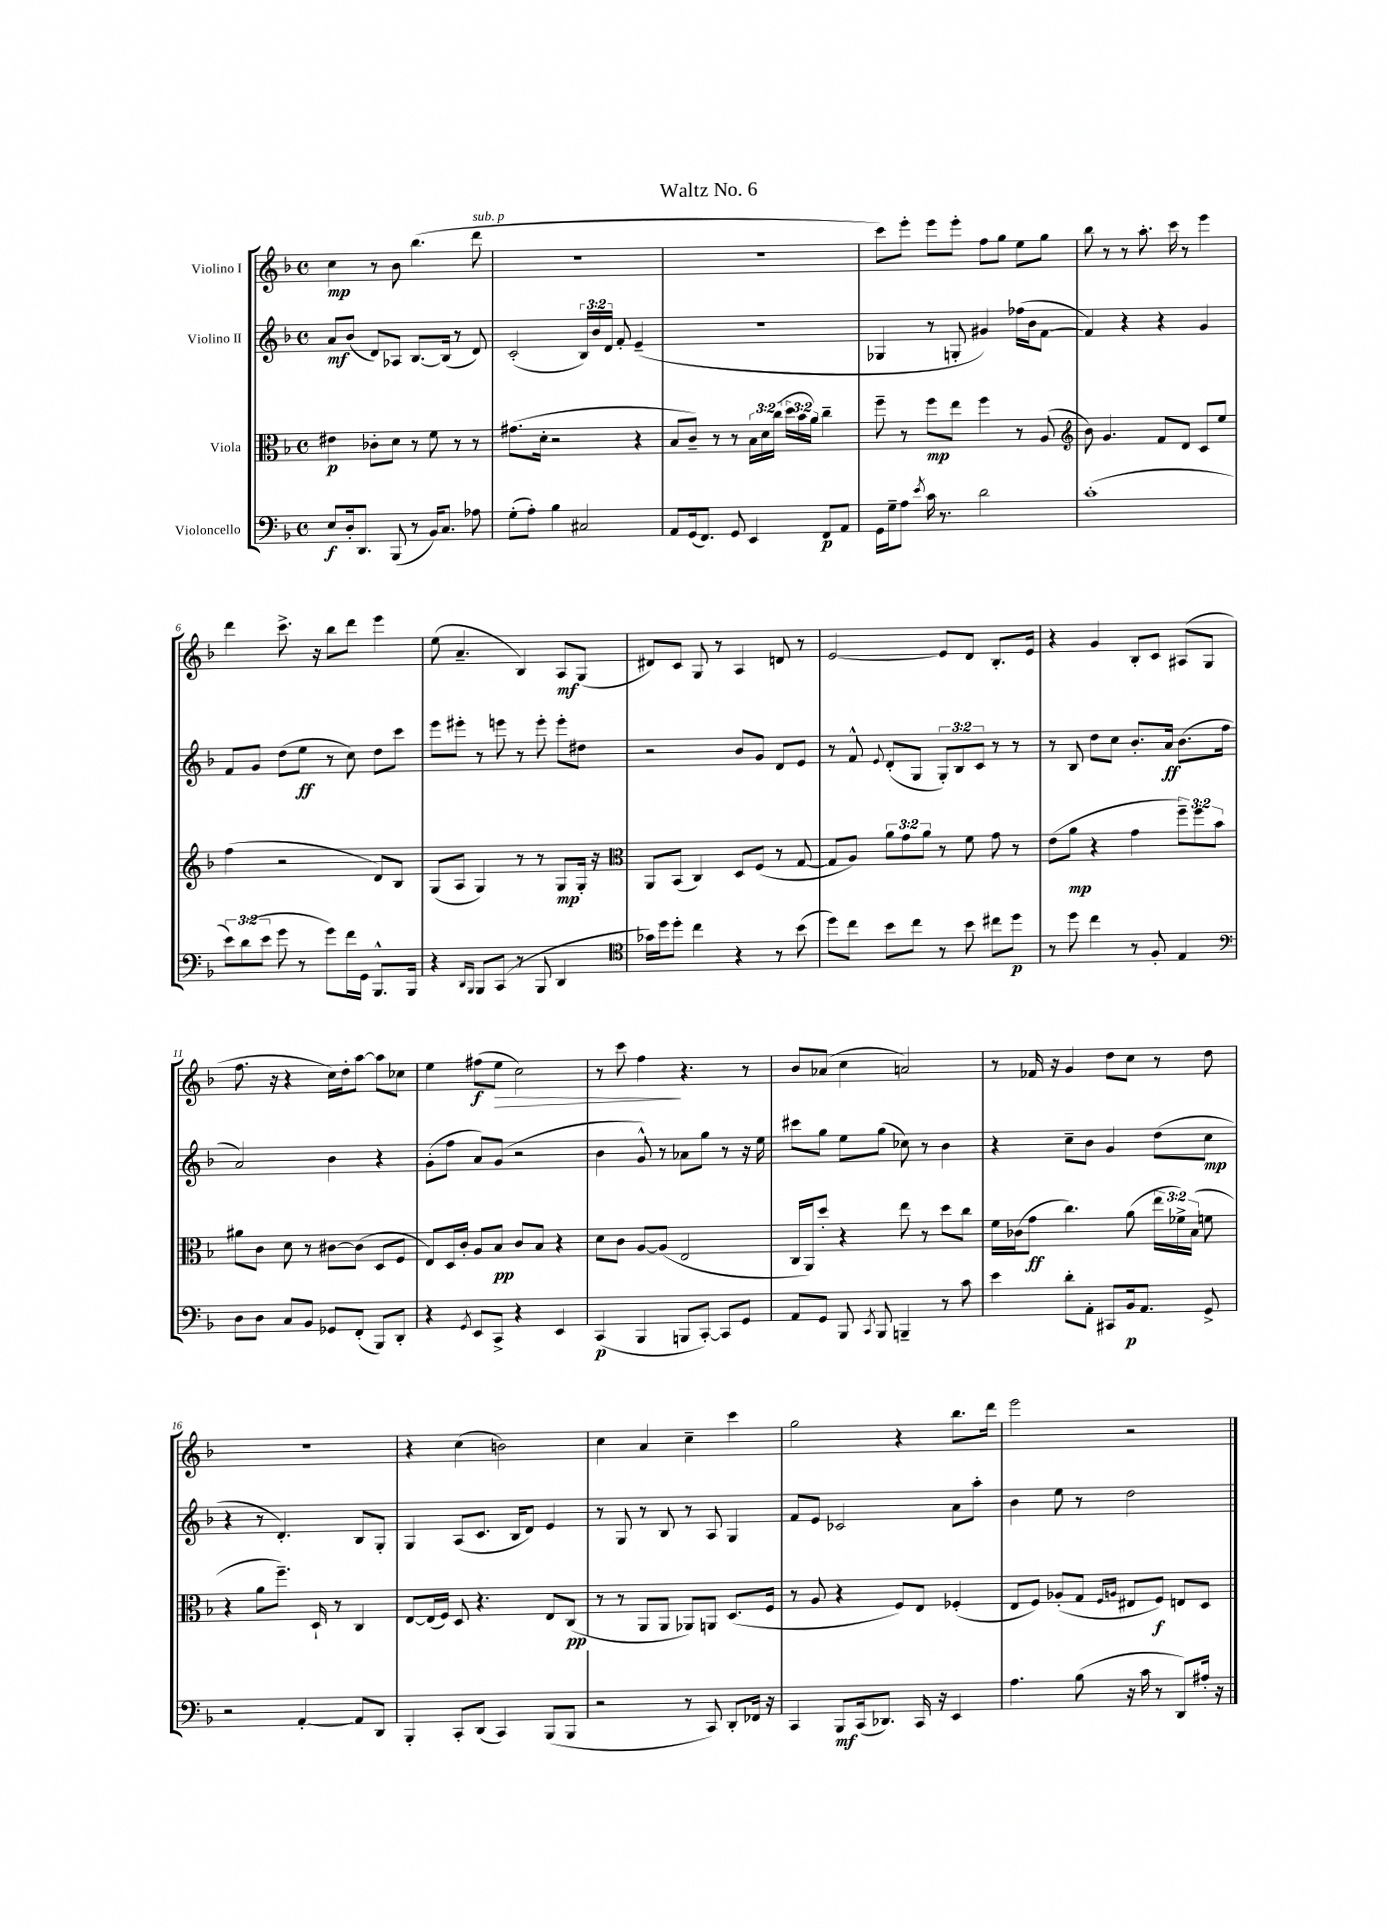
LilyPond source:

\header { title = "Waltz No. 6" }
<<
\new StaffGroup <<
\new Staff = "s0" \with { instrumentName = "Violino I" } {
    \clef treble \key f \major \defaultTimeSignature \time 4/4
    \autoBeamOff c''4\mp r8 bes'8 bes''4.( d'''8^\markup { \italic "sub. p" } |
    R1 |
    r1 |
    c'''8[) e'''8]-. e'''8[ e'''8]-. f''8[ g''8] e''8[ g''8] |
    bes''8 r8 r8 a''8.-. c'''16 r8 e'''4 |
    d'''4 c'''8.-> r16 bes''8[ d'''8] e'''4 |
    e''8( a'4.-- bes4) a8[\mf g8]( |
    dis'8[) c'8] g8 r8 a4 d'8 r8 |
    e'2~ e'8[ d'8] bes8.[-. e'16] |
    r4 g'4 bes8[-. c'8] ais8[( g8] |
    f''8. r16 r4 c''16[) d''16-. a''8]~ a''8[ ces''8] |
    e''4 fis''8[\f( e''8]\> c''2) |
    r8 c'''8 f''4\! r4. r8 |
    bes'8[ aes'8]( c''4 a'2) |
    r8 fes'16 r16 g'4 d''8[ c''8] r8 d''8 |
    R1 |
    r4 c''4( b'2) |
    c''4 a'4 c''4-- c'''4 |
    g''2 r4 bes''8.[ d'''16] |
    e'''2 r2 \bar "|." |
}
\new Staff = "s1" \with { instrumentName = "Violino II" } {
    \clef treble \key f \major \defaultTimeSignature \time 4/4 \override Staff.TupletNumber.text = #tuplet-number::calc-fraction-text
    \autoBeamOff a'8[\mf bes'8]( d'8[) aes8] bes8.[~ bes16]( r8 d'8) |
    c'2-.( \tuplet 3/2 { bes16[) bes'16 d'16] } f'8-. e'4--( |
    R1 |
    ges4 r8 g8-. gis'4) fes''16[( bes'16 f'8]~ |
    f'4) r4 r4 g'4 |
    f'8[ g'8] d''8[( e''8]\ff r8 c''8) d''8[ c'''8] |
    e'''8[ eis'''8]-. r8 e'''8 r8 e'''8-. e'''8[-. dis''8] |
    r2 bes'8[ g'8] d'8[ e'8] |
    r8 f'8-^ \appoggiatura { e'8 } d'8[-.( g8] \tuplet 3/2 { g8[-.) bes8 c'8] } r8 r8 |
    r8 bes8 d''8[ c''8] bes'8.[-. a'16]\ff bes'8.[( f''16] |
    a'2) bes'4 r4 |
    g'8[-.( f''8] a'8[) g'8]( r2 |
    bes'4 g'8-^) r8 aes'8[ g''8] r8 r16 e''16 |
    cis'''8[ g''8] e''8[ g''8]( ces''8) r8 bes'4 |
    r4 c''8[-- bes'8] g'4 d''8[( c''8]\mp |
    r4 r8 d'4.-.) bes8[ g8]-. |
    g4 a8[( c'8.] bes16[ d'8]) e'4 |
    r8 g8 r8 bes8 r8 a8 g4 |
    f'8[ e'8] ces'2 a'8[ a''8]-. |
    bes'4 e''8 r8 d''2 \bar "|." |
}
\new Staff = "s2" \with { instrumentName = "Viola" } {
    \clef alto \key f \major \defaultTimeSignature \time 4/4 \override Staff.TupletNumber.text = #tuplet-number::calc-fraction-text
    \autoBeamOff eis'4\p ces'8[-. d'8] r8 f'8 r8 r8 |
    gis'8.[( d'16]-. r2 r4 |
    bes8[ c'8]--) r8 r8 \tuplet 3/2 { bes16[ d'16 c''16]( } \tuplet 3/2 { d''16[ bes'16 a'16]) } c''4-- |
    f''8-- r8 f''8[\mp e''8] f''4 r8 a8( |
    \clef treble bes'8) g'4. f'8[ d'8] c'8[ e''8] |
    f''4( r2 d'8[) bes8] |
    g8[( a8] g4) r8 r8 g8[\mp g16]-. r16 |
    \clef alto a,8[ bes,8]( c4) d8[ f8]( r8 g8~ |
    g8[ a8]) \tuplet 3/2 { a'8[ g'8 a'8] } r8 f'8 g'8 r8 |
    e'8[( a'8]\mp r4 g'4 \tuplet 3/2 { f''8[--) f''8 bes'8] } |
    ais'8[ c'8] d'8 r8 cis'8[~ cis'8]( d8[ f8] |
    e8[) d16 c'16]-. a8[ bes8]\pp c'8[ bes8] r4 |
    d'8[ c'8] a8[~ a8]( e2 |
    c16[ a,16) d''8]-. r4 e''8 r8 d''8[ c''8] |
    f'16[ ces'16( g'8]\ff c''4.) a'8( \tuplet 3/2 { e''16[ fes'16->) bes16]( } f'8 |
    r4 a'8[ f''8.]--) d16-! r8 c4 |
    e8[~ e16( f16]) d8 r4. e8[ c8]\pp( |
    r8 r8 a,8[ a,8] aes,8[) a,8] d8.[( f16] |
    r8 a8 r4 f8[) e8] fes4-.( |
    e8[ f8]) aes8[-.( g8] \grace { f16[ a16] } eis8[ f8]\f) e8[ d8] \bar "|." |
}
\new Staff = "s3" \with { instrumentName = "Violoncello" } {
    \clef bass \key f \major \defaultTimeSignature \time 4/4 \override Staff.TupletNumber.text = #tuplet-number::calc-fraction-text
    \autoBeamOff e8[\f d16-. d,8.] bes,,8( r8 bes,16[) c8.] aes8 |
    g8[-.( a8]-.) bes4 cis2 |
    a,8[ g,16( f,8.]) g,8 e,4 f,8[\p a,8] |
    g,16[ g16-- a8] \acciaccatura { e'8 } c'16 r8. d'2 |
    c'1-.( |
    \tuplet 3/2 { e'8[) d'8( e'8] } g'8 r8 g'8[) f'16 g,16] bes,,8.[-^ bes,,16] |
    r4 \grace { d,16[ bes,,16] } bes,,8[ c,8]( r8 bes,,8 d,4 |
    \clef tenor ges'16[) d''16 d''8]-. c''4 r4 r8 bes'8( |
    d''8[) c''8] bes'8[ c''8] r8 bes'8 cis''8[ d''8]\p |
    r8 d''8 c''4 r8 f8-. e4 |
    \clef bass d8[ d8] c8[ bes,8] ges,8[ f,8]-.( bes,,8[) d,8]-. |
    r4 \acciaccatura { g,8 } e,8[ c,8]-> r4 e,4 |
    c,4\p( bes,,4 b,,8[ c,8]~-.) c,8[ g,8] |
    a,8[ g,8] bes,,8 \acciaccatura { c,8 } bes,,8 b,,4-- r8 c'8 |
    e'4 d'8[-. a,8]-. cis,8[ bes,16\p a,8.] g,8-> |
    r2 a,4~-. a,8[ d,8] |
    bes,,4-. c,8[-. d,8]( c,4) bes,,8[( bes,,8] |
    r2 r8 c,8) d,8[-. fes,16] r16 |
    c,4 bes,,8[\mf c,16( des,8.]) c,16 r16 e,4 |
    a4. bes8( r16 c'16 r8 d,8[) ais16]-. r16 \bar "|." |
}
>>
>>
